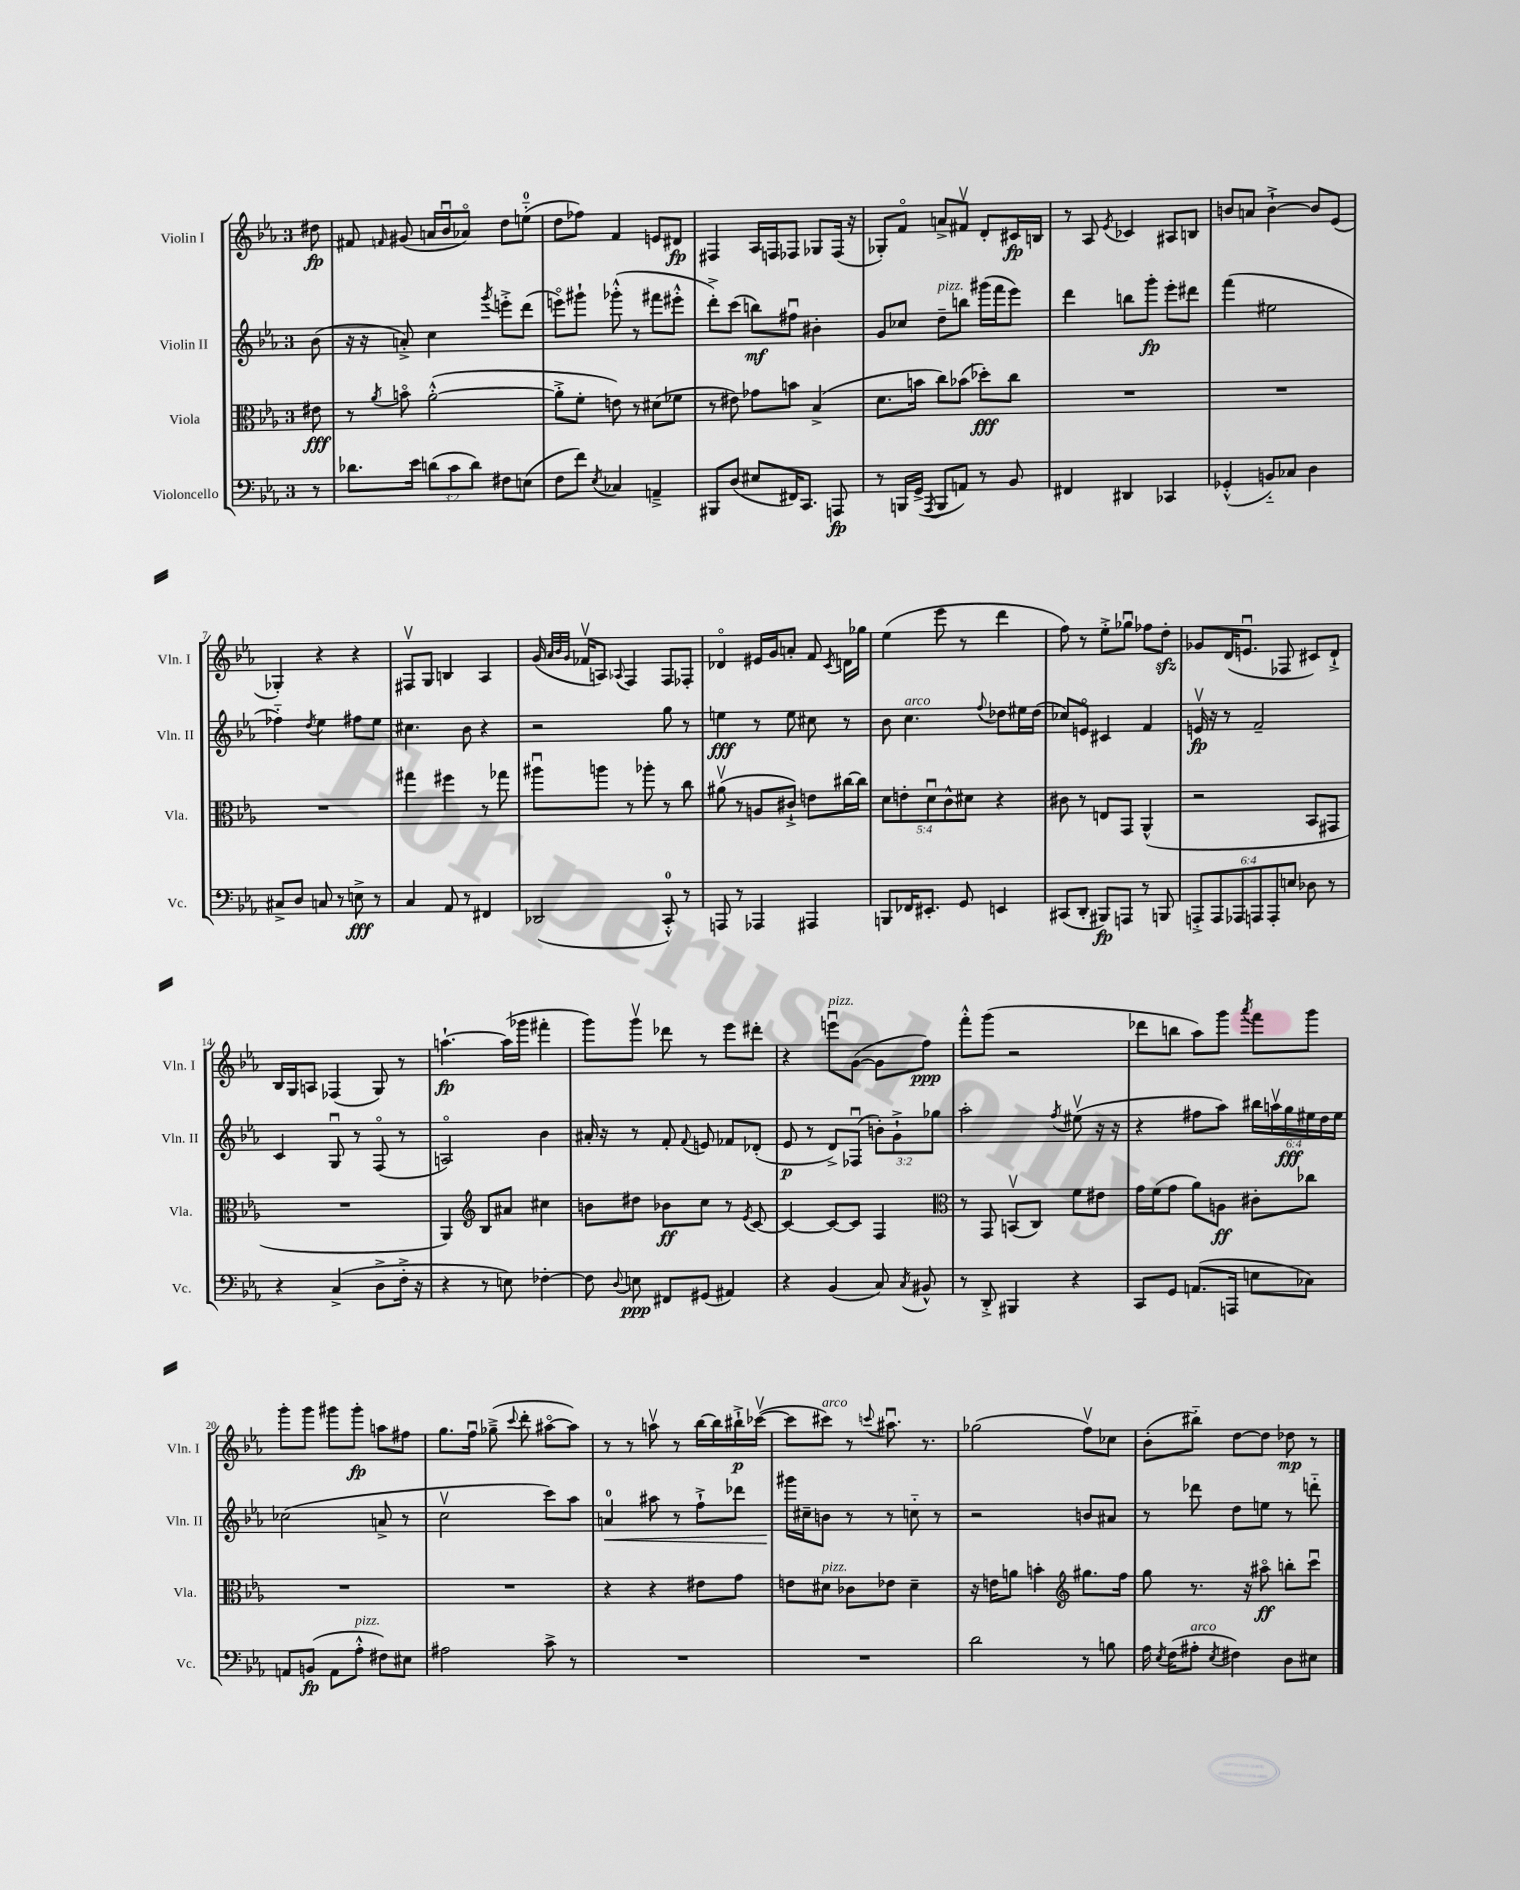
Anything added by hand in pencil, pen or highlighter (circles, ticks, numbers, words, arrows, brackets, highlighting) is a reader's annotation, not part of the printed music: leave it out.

**kern	**kern	**kern	**kern
*staff4	*staff3	*staff2	*staff1
*clefF4	*clefC3	*clefG2	*clefG2
*k[b-e-a-]	*k[b-e-a-]	*k[b-e-a-]	*k[b-e-a-]
*M3/4	*M3/4	*M3/4	*M3/4
8r	8e#	(8b-	8dd#
=	=	=	=
8.d-	8r	16r	8f#
.	.	16r	.
.	8qa-	.	16qqf
.	8bo	8a'^)	(8g#
16e-	.	.	.
(12d	([2a-'^^	4cc	16a
.	.	.	16b-u
12c	.	.	.
.	.	.	8a-o)
12d)	.	.	.
.	.	8qggg	.
8F#	.	8eee'^	8dd
(8E	.	(8ddd	(8ee'~
=	=	=	=
8F	8a-'^]	8eeeo)	8dd
8f)	8f'	8ggg#`	8ff-)
8qE-	.	.	.
4C-	8e)	(8ggg-'^^	4f
.	8r	8r	.
4AA~^	(8d#	8fff#	8e
.	8f-	8eee#'^^	8d#
=	=	=	=
8BBB#	8r	8ddd'^)	4F#
(8D	8e#)	(8ccc	.
8E#	8g-	8bb)	16A-
.	.	.	16F
16FF#)	8b	8ff#u	8F-
8.CC	.	.	.
.	(4B-^	4b#'	8G-
8AAA	.	.	(16F-
.	.	.	16r
=	=	=	=
8r	8.d	8g	8G-')
16BBB	.	8cc-	8fo
(16GG^	16b	.	.
8qAAA-	.	.	.
8BBB	8cc)	8dd~	8a^
8AA)	(8b-	8bb	8f#v
8r	8dd-')	(16ggg#	8d'
.	.	16fff	.
8BB-	8cc	8eee-)	16c#
.	.	.	16B
=	=	=	=
4FF#	2.r	4ddd	8r
.	.	.	8A-
.	.	.	8qe-
4DD#	.	8bb	4c-
.	.	8ggg'	.
4CC-	.	8eee-'	8A#
.	.	8ddd#	8B
=	=	=	=
(4GG-'^^	2.r	(4fff	8b
.	.	.	8a
8BB'~)	.	2ee#	[4b`^
8C-	.	.	.
4D	.	.	8b]
.	.	.	(8e-
=	=	=	=
8C#^	2.r	4ff-'~)	4G-')
8D	.	.	.
.	.	8qdd	.
8C	.	4ee-	4r
8r	.	.	.
8E^	.	8ff#	4r
8r	.	8ee-	.
=	=	=	=
4C	4gg#	4.cc#	8F#v
.	.	.	8G
8AA-	4ff#	.	4B
8r	.	8b-	.
4FF#	8r	4r	4A-
.	8gg-	.	.
=	=	=	=
(2DD-	8aa#u	2r	(16g
.	.	.	32qqa-
.	.	.	32qqb-
.	.	.	32qqg
.	.	.	16f-v
.	8aa	.	8A)
.	.	.	8qqA-
.	8r	.	4F
.	8aa-'	.	.
8CC'^^)	8r	8gg	8F
8r	8cc	8r	8F-'
=	=	=	=
8AAA	(8a#v	4ee	4d-o
8r	8r	.	.
4AAA-	8A	8r	16e#
.	.	.	16g
.	8c#`^)	8ee	8a'
4AAA#	8e	8cc#	8f
.	.	.	8qc
.	[16cc#	8r	16d
.	16cc#]	.	16gg-
=	=	=	=
8BBB	10d	8b-	(4ee-
.	10e'	.	.
16FF-	.	4.cc	.
8.EE#'	.	.	.
.	10du	.	.
.	.	.	8eee-
.	10c^^	.	.
8GG	.	.	8r
.	10d#	.	.
.	.	8qqff	.
4EE	4r	8dd-	4ddd
.	.	16ee#	.
.	.	(16dd-	.
=	=	=	=
(8CC#	8c#	8cc-)	8ff)
8DD'	8r	8eo	8r
8BBB#)	8E	4c#	8ee-'^
8AAA	8GG	.	8gg-u
8r	(4AA-^^	4f	8ff-
8BBB	.	.	8dd'
=	=	=	=
12AAA'^	2r	16ev	8g-
.	.	16r	.
12AAA	.	.	.
.	.	8r	(16d
12AAA-	.	.	.
.	.	.	8.eu
12AAA	.	2f~	.
12AAA'	.	.	.
.	.	.	8F-
12E	.	.	.
8D-	8BB-	.	8c#)
8r	8GG#	.	8d`^
=	=	=	=
4r	2.r	4c	16B-
.	.	.	16G
.	.	.	8A
(4C^	.	8Gu	(4F-
.	.	8r	.
8D^	.	(8Fo	8G)
16F'^	.	8r	8r
16r	.	.	.
=	=	=	=
4r	4AA-)	2Ao)	[4.aa`
*	*clefG2	*	*
8r	8B-	.	.
8E)	8a#	.	(16aa]
.	.	.	16ggg-
[4F-'	4cc#	4b-	4fff#'
=	=	=	=
8F-]	8b	16a#'	8ggg)
.	.	16r	.
8qqD	.	.	.
8E	8dd#	8r	8gggv
8FF#	8b-	8f'	8ddd-
.	.	8qqf	.
(8GG#	8cc	8e	8r
4AA#)	8r	8f-	8eee-
.	8qe-	.	.
.	[8c	(8d-'	8ddd#'
=	=	=	=
4r	4c_	8e-	4r
.	.	8r	.
(4BB-	8c_	8d^)	8eeeu
.	8c]	(8F-u	([8g
8C)	4F	12b')	8g]
.	.	12g`^	.
8qC	.	.	.
8BB#^^	.	.	8ff)
.	.	12gg-	.
=	=	=	=
*	*clefC3	*	*
8r	8r	2aa-'	8fff'^^
8DD'^	8GG	.	(8ggg
4BBB#	(8BBv	.	2r
.	8C)	.	.
.	.	8qff	.
4r	8f	(8ee#v	.
.	8e#	16r	.
.	.	16r	.
=	=	=	=
8CC	16g	4r	8ddd-
.	(16f	.	.
8GG	8g	.	8bb
(8.AA	8a-)	8ff#	8aa-)
.	8A	8aa-)	8ggg
16AAA	.	.	.
.	.	.	8qaaa-
8E	8c#'	24bb#	8fff
.	.	24aav	.
.	.	24gg	.
8C-)	8cc-	24ee#	8ggg
.	.	24dd	.
.	.	24ee#	.
=	=	=	=
8AA	2.r	(2cc-	8ggg'
(8BB	.	.	8ggg
8AA	.	.	8ggg#
8A-'^^	.	.	8ggg#'
8F#)	.	8a^	8aa
8E#	.	8r	8ff#
=	=	=	=
2A#	2.r	2ccv	8.gg
.	.	.	16ffu
.	.	.	(8gg-~^
.	.	.	8qqccc
.	.	.	8ddd'
8c^	.	8ccc)	[8aa#o
8r	.	8aa-	8aa#])
=	=	=	=
2.r	4r	4a	8r
.	.	.	8r
.	4r	8aa#	8aav
.	.	8r	8r
.	8e#	8ff`^	[16bb-
.	.	.	16bb-]
.	8g	8ddd-	16bb#`^
.	.	.	([16ccc-v
=	=	=	=
2.r	8e	16ggg#	8ccc-]
.	.	16cc#~	.
.	8d#	8b	8ccc#)
.	8c-	8r	8r
.	.	.	8qqccc
.	8e-	8r	8.aa#u
.	4d#~	8cc'~	.
.	.	.	8.r
.	.	8r	.
=	=	=	=
2d	16r	2r	(2gg-
.	16e	.	.
.	8a	.	.
.	4b'	.	.
*	*clefG2	*	*
8r	8.gg#	8b	8ffv)
8B	.	8a#	8cc-
.	16ff	.	.
=	=	=	=
16A-	8gg	8r	(8b-'
8qE-	.	.	.
(16F	.	.	.
8A#'	8.r	8ddd-	8bb#'~)
8qE-	.	.	.
4F#)	.	8dd	[8dd
.	16r	.	.
.	8aa#o	8ee	8dd]
8D	8bb'	8r	8dd-
8E#	8cccu	8ddd'~	8r
==	==	==	==
*-	*-	*-	*-
